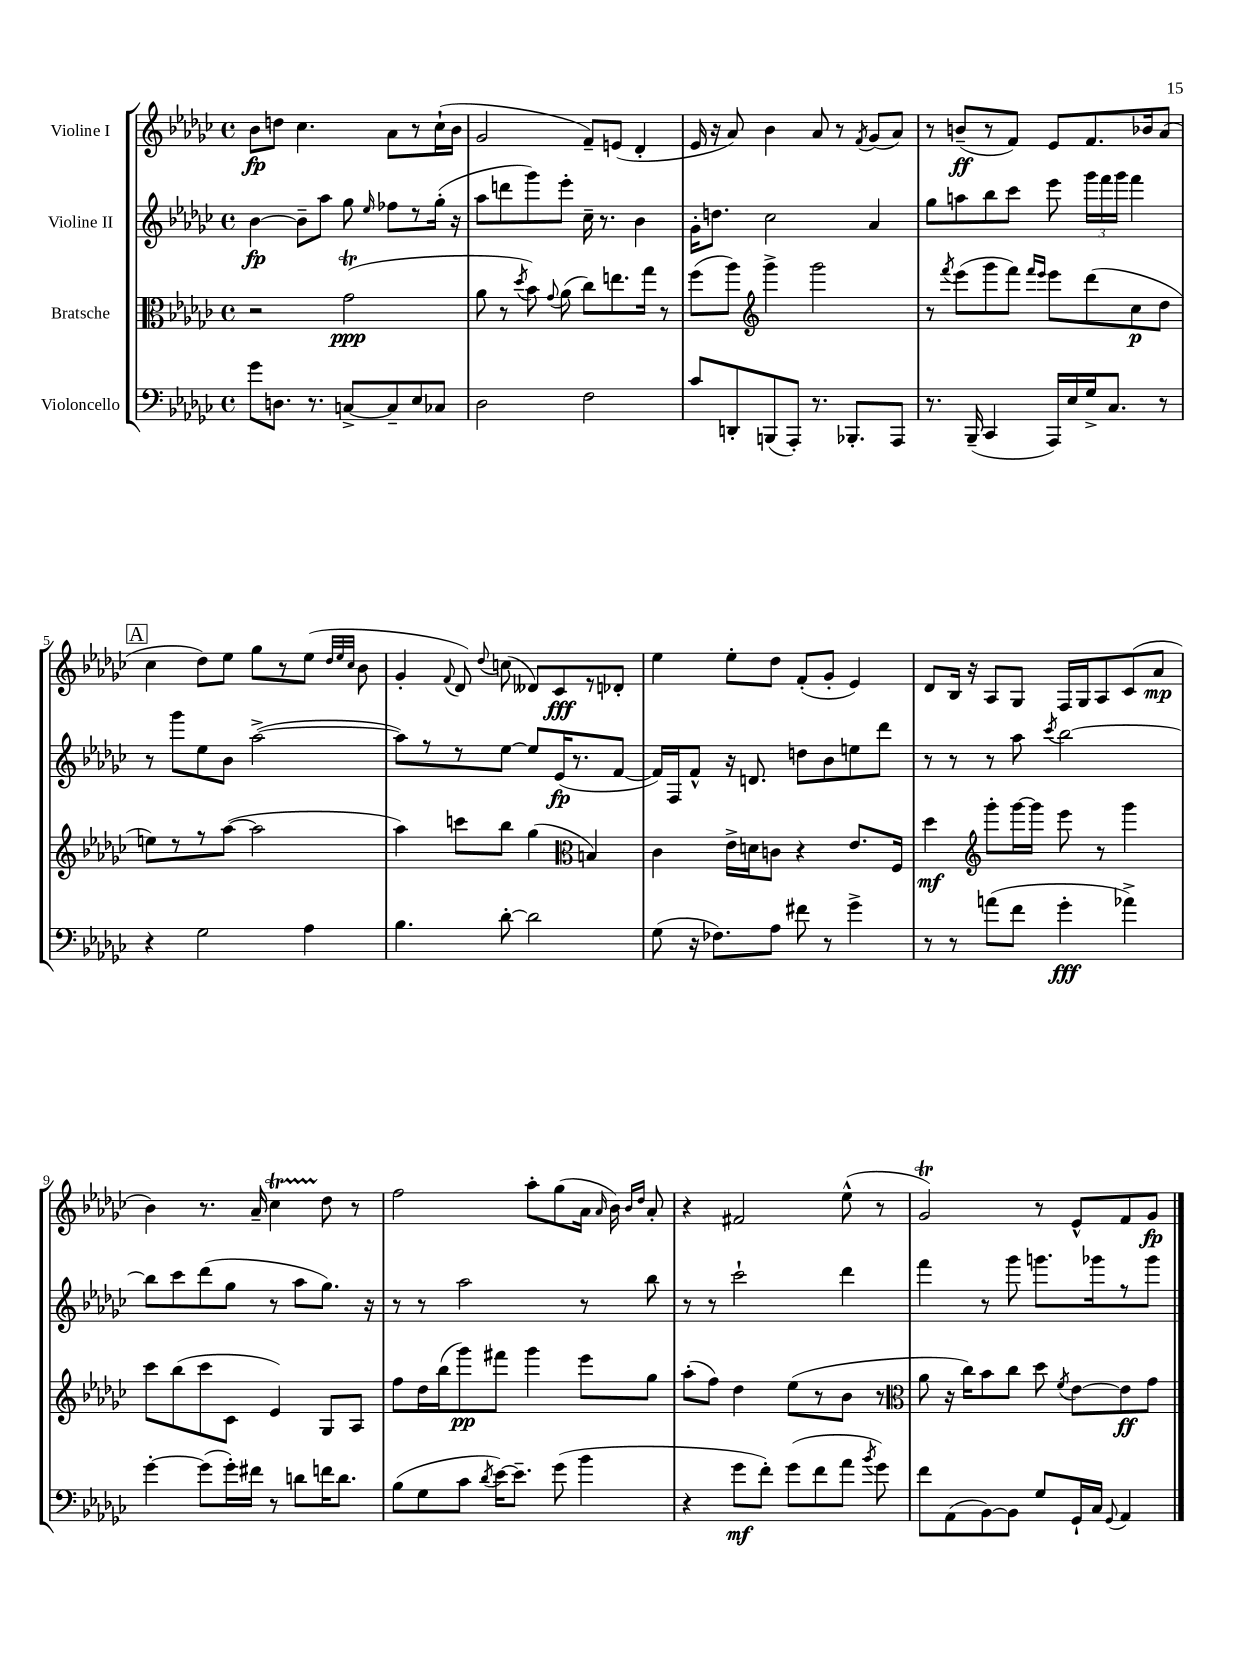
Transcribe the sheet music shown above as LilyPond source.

<<
\new StaffGroup <<
\new Staff = "s0" \with { instrumentName = "Violine I" } {
    \clef treble \key ges \major \defaultTimeSignature \time 4/4
    \autoBeamOff bes'8[\fp d''8] ces''4. aes'8[ r8 ces''16-!( bes'16] |
    ges'2 f'8[--) e'8]( des'4-. |
    ees'16 r16 aes'8) bes'4 aes'8 r8 \acciaccatura { f'8 } ges'8[( aes'8]) |
    r8 b'8[--\ff( r8 f'8]) ees'8[ f'8. bes'16 aes'8]( |
    \mark \markup { \box "A" } ces''4 des''8[) ees''8] ges''8[ r8 ees''8]( \grace { des''32[ ees''32 ces''32] } bes'8 |
    ges'4-. \appoggiatura { f'8 } des'8) \appoggiatura { des''8 } c''8( deses'8[) ces'8\fff r8 des'8]-. |
    ees''4 ees''8[-. des''8] f'8[-.( ges'8]-. ees'4) |
    des'8[ bes16] r16 aes8[ ges8] f16[ ges16 aes8 ces'8( aes'8]\mp |
    bes'4) r8. aes'16-- ces''4\startTrillSpan des''8\stopTrillSpan r8 |
    f''2 aes''8[-. ges''8( aes'16] \grace { aes'16 } bes'16) \grace { bes'16[ des''16] } aes'8-. |
    r4 fis'2 ees''8-^( r8 |
    ges'2\trill) r8 ees'8[-^ f'8 ges'8]\fp \bar "|." |
}
\new Staff = "s1" \with { instrumentName = "Violine II" } {
    \clef treble \key ges \major \defaultTimeSignature \time 4/4
    \autoBeamOff bes'4~\fp bes'8[-- aes''8] ges''8 \grace { ees''16 } fes''8[ r8 ges''16]-.( r16 |
    aes''8[ d'''8 ges'''8) ees'''8]-. ces''16-- r8. bes'4 |
    ges'16[-. d''8.] ces''2 aes'4 |
    ges''8[ a''8 bes''8 ces'''8] ees'''8 \tuplet 3/2 { ges'''16[ f'''16 ges'''16] } f'''4 |
    \mark \markup { \box "A" } r8 ges'''8[ ees''8 bes'8] aes''2~->( |
    aes''8[) r8 r8 ees''8]~ ees''8[ ees'16\fp( r8. f'8]~ |
    f'16[) f16 f'8]-^ r16 d'8. d''8[ bes'8 e''8 des'''8] |
    r8 r8 r8 aes''8 \acciaccatura { ces'''8 } bes''2~ |
    bes''8[ ces'''8 des'''8( ges''8] r8 aes''8[ ges''8.]) r16 |
    r8 r8 aes''2 r8 bes''8 |
    r8 r8 ces'''2-! des'''4 |
    f'''4 r8 ges'''8 g'''8.[ ges'''16 r8 ges'''8] \bar "|." |
}
\new Staff = "s2" \with { instrumentName = "Bratsche" } {
    \clef alto \key ges \major \defaultTimeSignature \time 4/4
    \autoBeamOff r2 ges'2\trill\ppp( |
    aes'8 r8 \acciaccatura { des''8 } bes'8) \appoggiatura { ges'8 } aes'8( ces''8[) e''8. ges''16] r8 |
    f''8[( aes''8]) \clef treble ges'''4-> ges'''2 |
    r8 \acciaccatura { f'''8 } ees'''8[( ges'''8 f'''8]) \grace { f'''16[ ees'''16] } ees'''8[ des'''8( ces''8\p des''8] |
    \mark \markup { \box "A" } e''8[) r8 r8 aes''8]~( aes''2 |
    aes''4) c'''8[ bes''8] ges''4( \clef alto b4) |
    ces'4 ees'16[-> d'16 c'8] r4 ees'8.[ f16] |
    des''4\mf \clef treble ges'''8[-. ges'''16~ ges'''16] ees'''8 r8 ges'''4 |
    ces'''8[ bes''8( ces'''8 ces'8] ees'4) ges8[ aes8] |
    f''8[ des''16 bes''16( ges'''8\pp) fis'''8] ges'''4 ees'''8[ ges''8] |
    aes''8[-.( f''8]) des''4 ees''8[( r8 bes'8] r8 |
    \clef alto aes'8 r16 ces''16[) bes'8 ces''8] des''8 \acciaccatura { f'8 } ees'8[~ ees'8\ff ges'8] \bar "|." |
}
\new Staff = "s3" \with { instrumentName = "Violoncello" } {
    \clef bass \key ges \major \defaultTimeSignature \time 4/4
    \autoBeamOff ges'8[ d8.] r8. c8[~-> c8-- ees8 ces8] |
    des2 f2 |
    ces'8[ d,8-. b,,8( aes,,8]-.) r8. bes,,8.[-. aes,,8] |
    r8. bes,,16--( ces,4 aes,,16[) ees16 ges16-> ces8.] r8 |
    \mark \markup { \box "A" } r4 ges2 aes4 |
    bes4. des'8~-. des'2 |
    ges8( r16 fes8.[) aes8] fis'8 r8 ges'4-> |
    r8 r8 a'8[( f'8] ges'4-.\fff aes'4->) |
    ges'4~-. ges'8[( ges'16-.) fis'16] r8 d'8[ f'16 d'8.] |
    bes8[( ges8 ces'8] \acciaccatura { des'8 } ees'16[~) ees'8.]-- ges'8( bes'4 |
    r4 ges'8[\mf f'8]-.) ges'8[( f'8 aes'8] \acciaccatura { bes'8 } ges'8) |
    f'8[ aes,8( bes,8~) bes,8] ges8[ ges,16-! ces16] \appoggiatura { ges,8 } aes,4 \bar "|." |
}
>>
>>
